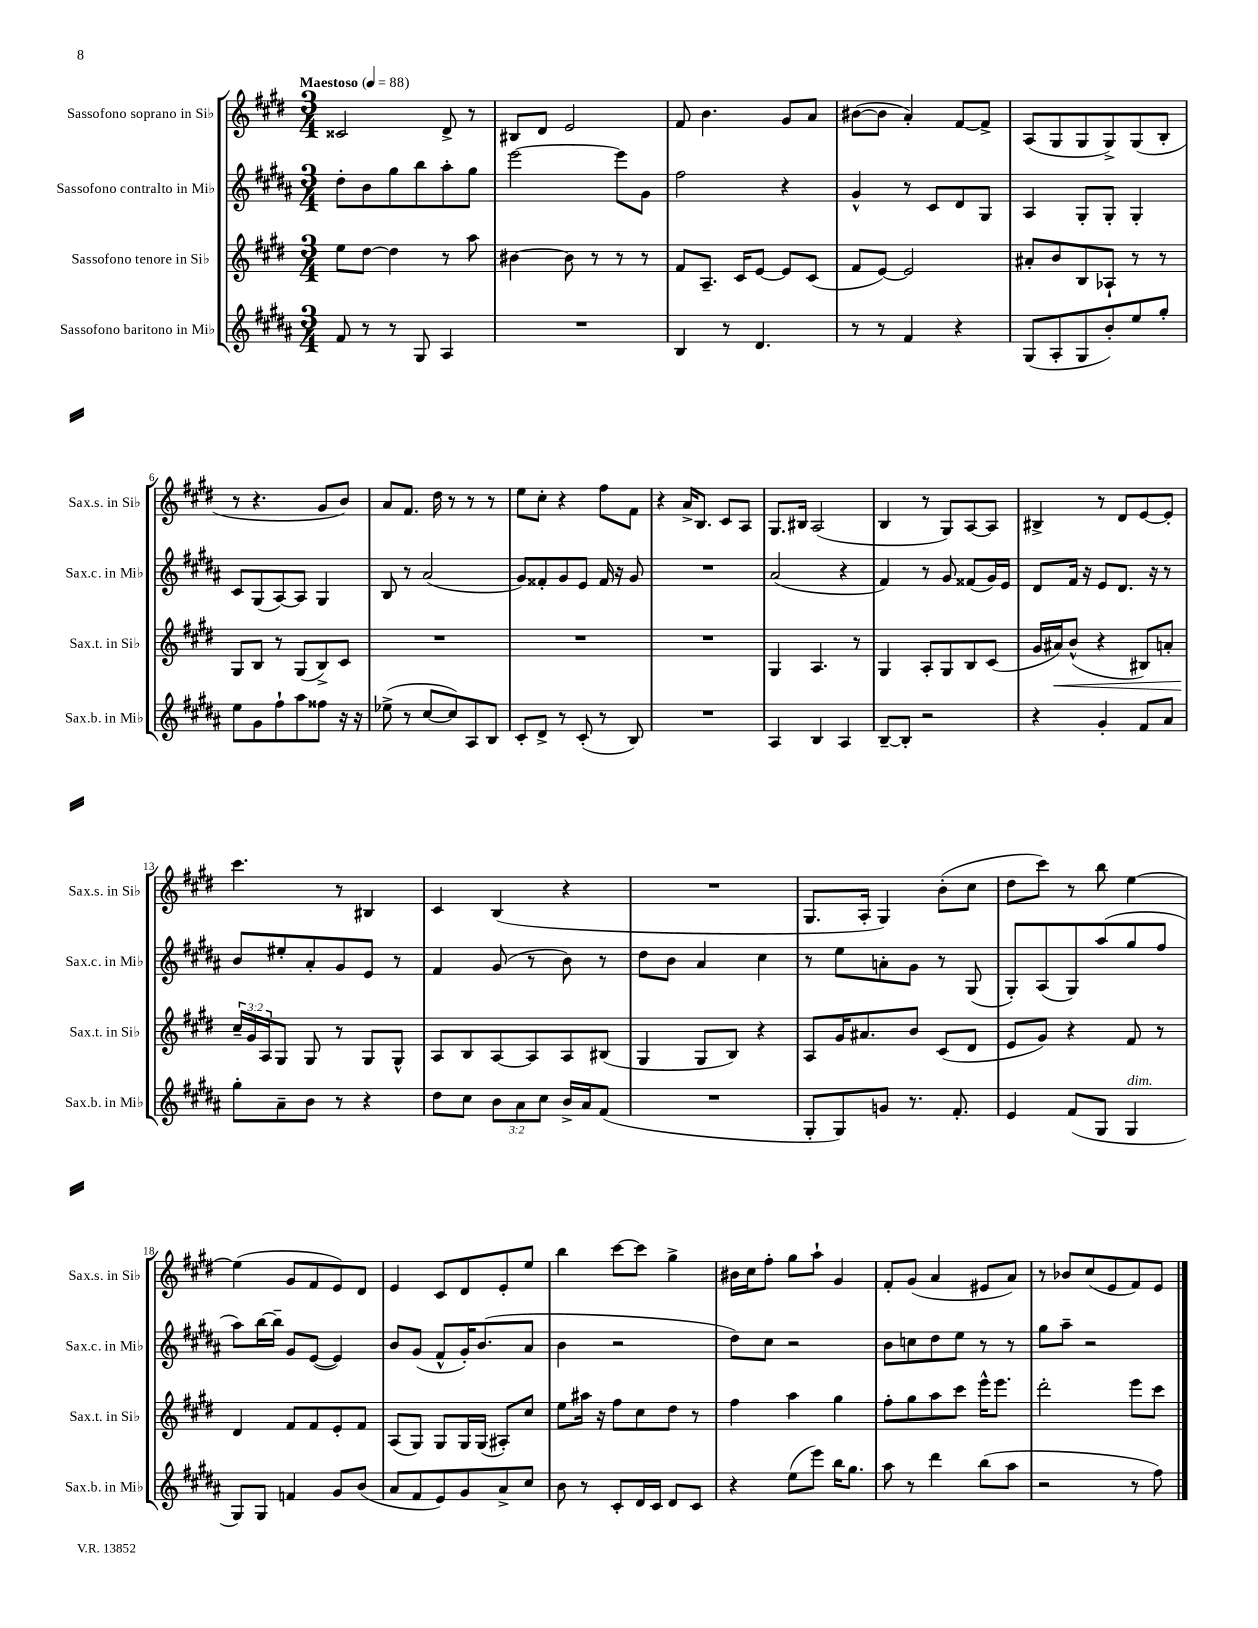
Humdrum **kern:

**kern	**kern	**dynam	**kern	**kern
*part4	*part3	*part3	*part2	*part1
*staff4	*staff3	*staff3	*staff2	*staff1
*I"Sassofono baritono in Mi♭	*I"Sassofono tenore in Si♭	*	*I"Sassofono contralto in Mi♭	*I"Sassofono soprano in Si♭
*I'Sax.b. in Mi♭	*I'Sax.t. in Si♭	*	*I'Sax.c. in Mi♭	*I'Sax.s. in Si♭
*clefG2	*clefG2	*	*clefG2	*clefG2
*k[f#c#g#d#a#]	*k[f#c#g#d#]	*	*k[f#c#g#d#a#]	*k[f#c#g#d#]
*M3/4	*M3/4	*	*M3/4	*M3/4
*MM88	*MM88	*	*MM88	*MM88
=1	=1	=1	=1	=1
!	!	!	!	!LO:TX:a:B:t=Maestoso
8f#/	8ee\L	.	8dd#'\L	2c##X/
8r	[8dd#\J	.	8b\	.
8r	4dd#\]	.	8gg#\	.
8G#/	.	.	8bb\	.
4A#/	8r	.	8aa#'\	8d#^/
.	8aa\	.	8gg#\J	8r
=2	=2	=2	=2	=2
2.r	[4b#X\	.	[2eee\	8B#X/L
.	.	.	.	8d#/J
.	8b#\]	.	.	2e/
.	8r	.	.	.
.	8r	.	8eee\L]	.
.	8r	.	8g#\J	.
=3	=3	=3	=3	=3
4B/	8f#/L	.	2ff#\	8f#/
.	8.A~/J	.	.	4.b\
8r	.	.	.	.
.	16c#/KL	.	.	.
4.d#/	[8e/J	.	.	.
.	8e/L]	.	4r	8g#/L
.	(8c#/J	.	.	8a/J
=4	=4	=4	=4	=4
8r	8f#/L	.	4g#^^/	([8b#X\L
8r	[8e/J)	.	.	8b#\J]
4f#/	2e/]	.	8r	4a'/)
.	.	.	8c#/L	.
4r	.	.	8d#/	[8f#/L
.	.	.	8G#/J	8f#^/J]
=5	=5	=5	=5	=5
(8G#/L	8a#X'/L	.	4A#/	(8A/L
8A#'/	8b/	.	.	8G#/
8G#/	8B/	.	8G#'/L	8G#/
8b'/)	8A-X`/J	.	8G#'/J	8G#^/)
8ee/	8r	.	4G#'/	(8G#/
8gg#'/J	8r	.	.	8B'/J
!!LO:LB:g=z
=6	=6	=6	=6	=6
8ee\L	8G#/L	.	8c#/L	8r
8g#\	8B/J	.	(8G#/	4.r
8ff#`\	8r	.	[8A#/)	.
8aa#\	(8G#/L	.	8A#/J]	.
8ff##X\J	8B^/)	.	4G#/	8g#/L
16r	8c#/J	.	.	8b/J)
16r	.	.	.	.
=7	=7	=7	=7	=7
(8ee-X^\	2.r	.	8B/	8a/L
8r	.	.	8r	8.f#/J
[8cc#/L	.	.	(2a#/	.
.	.	.	.	16dd#\
8cc#/])	.	.	.	8r
8A#/	.	.	.	8r
8B/J	.	.	.	8r
=8	=8	=8	=8	=8
8c#'/L	2.r	.	8g#/L)	8ee\L
8d#^/J	.	.	8f##X'/	8cc#'\J
8r	.	.	8g#/	4r
(8c#'/	.	.	8e/J	.
8r	.	.	16f##/	8ff#\L
.	.	.	16r	.
8B/)	.	.	8g#/	8f#\J
=9	=9	=9	=9	=9
2.r	2.r	.	2.r	4r
.	.	.	.	16a^/KL
.	.	.	.	8.B/J
.	.	.	.	8c#/L
.	.	.	.	8A/J
=10	=10	=10	=10	=10
4A#/	4G#/	.	(2a#/	8.G#/L
.	.	.	.	16B#X/Jk
4B/	4.A/	.	.	(2A/
4A#/	.	.	4r	.
.	8r	.	.	.
=11	=11	=11	=11	=11
[8B~/L	4G#/	.	4f#/)	4B/
8B'/J]	.	.	.	.
2r	8A'/L	.	8r	8r
.	8G#/	.	8g#/	8G#/L)
.	8B/	.	(8f##X/L	[8A/
.	(8c#/J	.	16g#/L)	8A/J]
.	.	.	16e/JJ	.
=12	=12	=12	=12	=12
4r	16g#/LL	.	8d#/L	4B#X^/
!	!	!LO:HP:b	!	!
.	16a#X/J)	<	.	.
.	(8b^^/J	.	16f#/Jk	.
.	.	.	16r	.
4g#'/	4r	.	8e/L	8r
.	.	.	8.d#/J	8d#/L
8f#/L	8B#X/L)	.	.	[8e/
.	.	.	16r	.
8a#/J	8an'/J	.	8r	8e'/J]
!!LO:LB:g=z
=13	=13	=13	=13	=13
8gg#'\L	24cc#~/LL	.	8b/L	4.ccc#\
.	24g#/	[	.	.
.	24A/J	.	.	.
8a#~\	8G#/J	.	8ee#X'/	.
8b\J	8G#/	.	8a#'/	.
8r	8r	.	8g#/	8r
4r	8G#/L	.	8e/J	4B#X/
.	8G#^^/J	.	8r	.
=14	=14	=14	=14	=14
8dd#\L	8A/L	.	4f#/	4c#/
8cc#\J	8B/	.	.	.
12b\L	[8A/	.	(8g#/	(4B/
12a#\	.	.	.	.
.	8A/]	.	8r	.
12cc#\J	.	.	.	.
16b^/LL	8A/	.	8b\)	4r
16a#/J	.	.	.	.
(8f#/J	(8B#X/J	.	8r	.
=15	=15	=15	=15	=15
2.r	4G#/	.	8dd#\L	2.r
.	.	.	8b\J	.
.	8G#/L	.	4a#/	.
.	8B/J)	.	.	.
.	4r	.	4cc#\	.
=16	=16	=16	=16	=16
8G#'/L	8A/L	.	8r	8.G#/L
8G#/)	16g#/K	.	8ee\L	.
.	8.a#X/	.	.	16A'/Jk
8gn/J	.	.	8an'\	4G#/)
8.r	8b/J	.	8g#\J	.
.	(8c#/L	.	8r	(8b'\L
8.f#'/	.	.	.	.
.	8d#/J	.	(8G#/	8cc#\J
=17	=17	=17	=17	=17
4e/	8e/L	.	8G#'/L)	8dd#\L
.	8g#/J)	.	(8A#/	8ccc#\J)
(8f#/L	4r	.	8G#/)	8r
8G#/J	.	.	(8aa#/	8bb\
!LO:TX:a:i:t=dim.	!	!	!	!
4G#/	8f#/	.	8gg#/	[4ee\
.	8r	.	8ff#/J	.
!!LO:LB:g=z
=18	=18	=18	=18	=18
8G#/L)	4d#/	.	8aa#\L)	(4ee\]
8G#/J	.	.	[16bb\L	.
.	.	.	16bb~\JJ]	.
4fn/	8f#/L	.	8g#/L	8g#/L
.	8f#/	.	([8e/J	8f#/
8g#/L	8e'/	.	4e/])	8e/)
(8b/J	8f#/J	.	.	8d#/J
=19	=19	=19	=19	=19
8a#/L	(8A/L	.	8b/L	4e/
8f#/	8G#/J)	.	(8g#/J	.
8e/)	8G#/L	.	8f#^^/L	8c#/L
8g#/	16G#/L	.	16g#'/K)	8d#/
.	(16G#/JJ	.	(8.b/	.
8a#^/	8A#X'/L)	.	.	8e'/
8cc#/J	8cc#/J	.	8a#/J	8ee/J
=20	=20	=20	=20	=20
8b\	8ee\L	.	4b\	4bb\
8r	16aa#X\Jk	.	.	.
.	16r	.	.	.
8c#'/L	8ff#\L	.	2r	[8ccc#\L
16d#/L	8cc#\	.	.	8ccc#\J]
16c#/JJ	.	.	.	.
8d#/L	8dd#\J	.	.	4gg#^\
8c#/J	8r	.	.	.
=21	=21	=21	=21	=21
4r	4ff#\	.	8dd#\L)	16b#X\LL
.	.	.	.	16cc#\J
.	.	.	8cc#\J	8ff#'\J
(8ee\L	4aa\	.	2r	8gg#\L
8eee\J)	.	.	.	8aa`\J
16bb\KL	4gg#\	.	.	4g#/
8.gg#\J	.	.	.	.
=22	=22	=22	=22	=22
8aa#\	8ff#'\L	.	8b\L	8f#'/L
8r	8gg#\	.	8ccn\	(8g#/J
4ddd#\	8aa\	.	8dd#\	4a/
.	8ccc#\J	.	8ee\J	.
(8bb\L	16eee^^\KL	.	8r	8e#X/L
.	8.eee\J	.	.	.
8aa#\J	.	.	8r	8a/J)
=23	=23	=23	=23	=23
2r	2ddd#'\	.	8gg#\L	8r
.	.	.	8aa#~\J	8b-X/L
.	.	.	2r	(8cc#/
.	.	.	.	8e/
8r	8eee\L	.	.	8f#/)
8ff#\)	8ccc#\J	.	.	8e/J
==	==	==	==	==
*-	*-	*-	*-	*-
